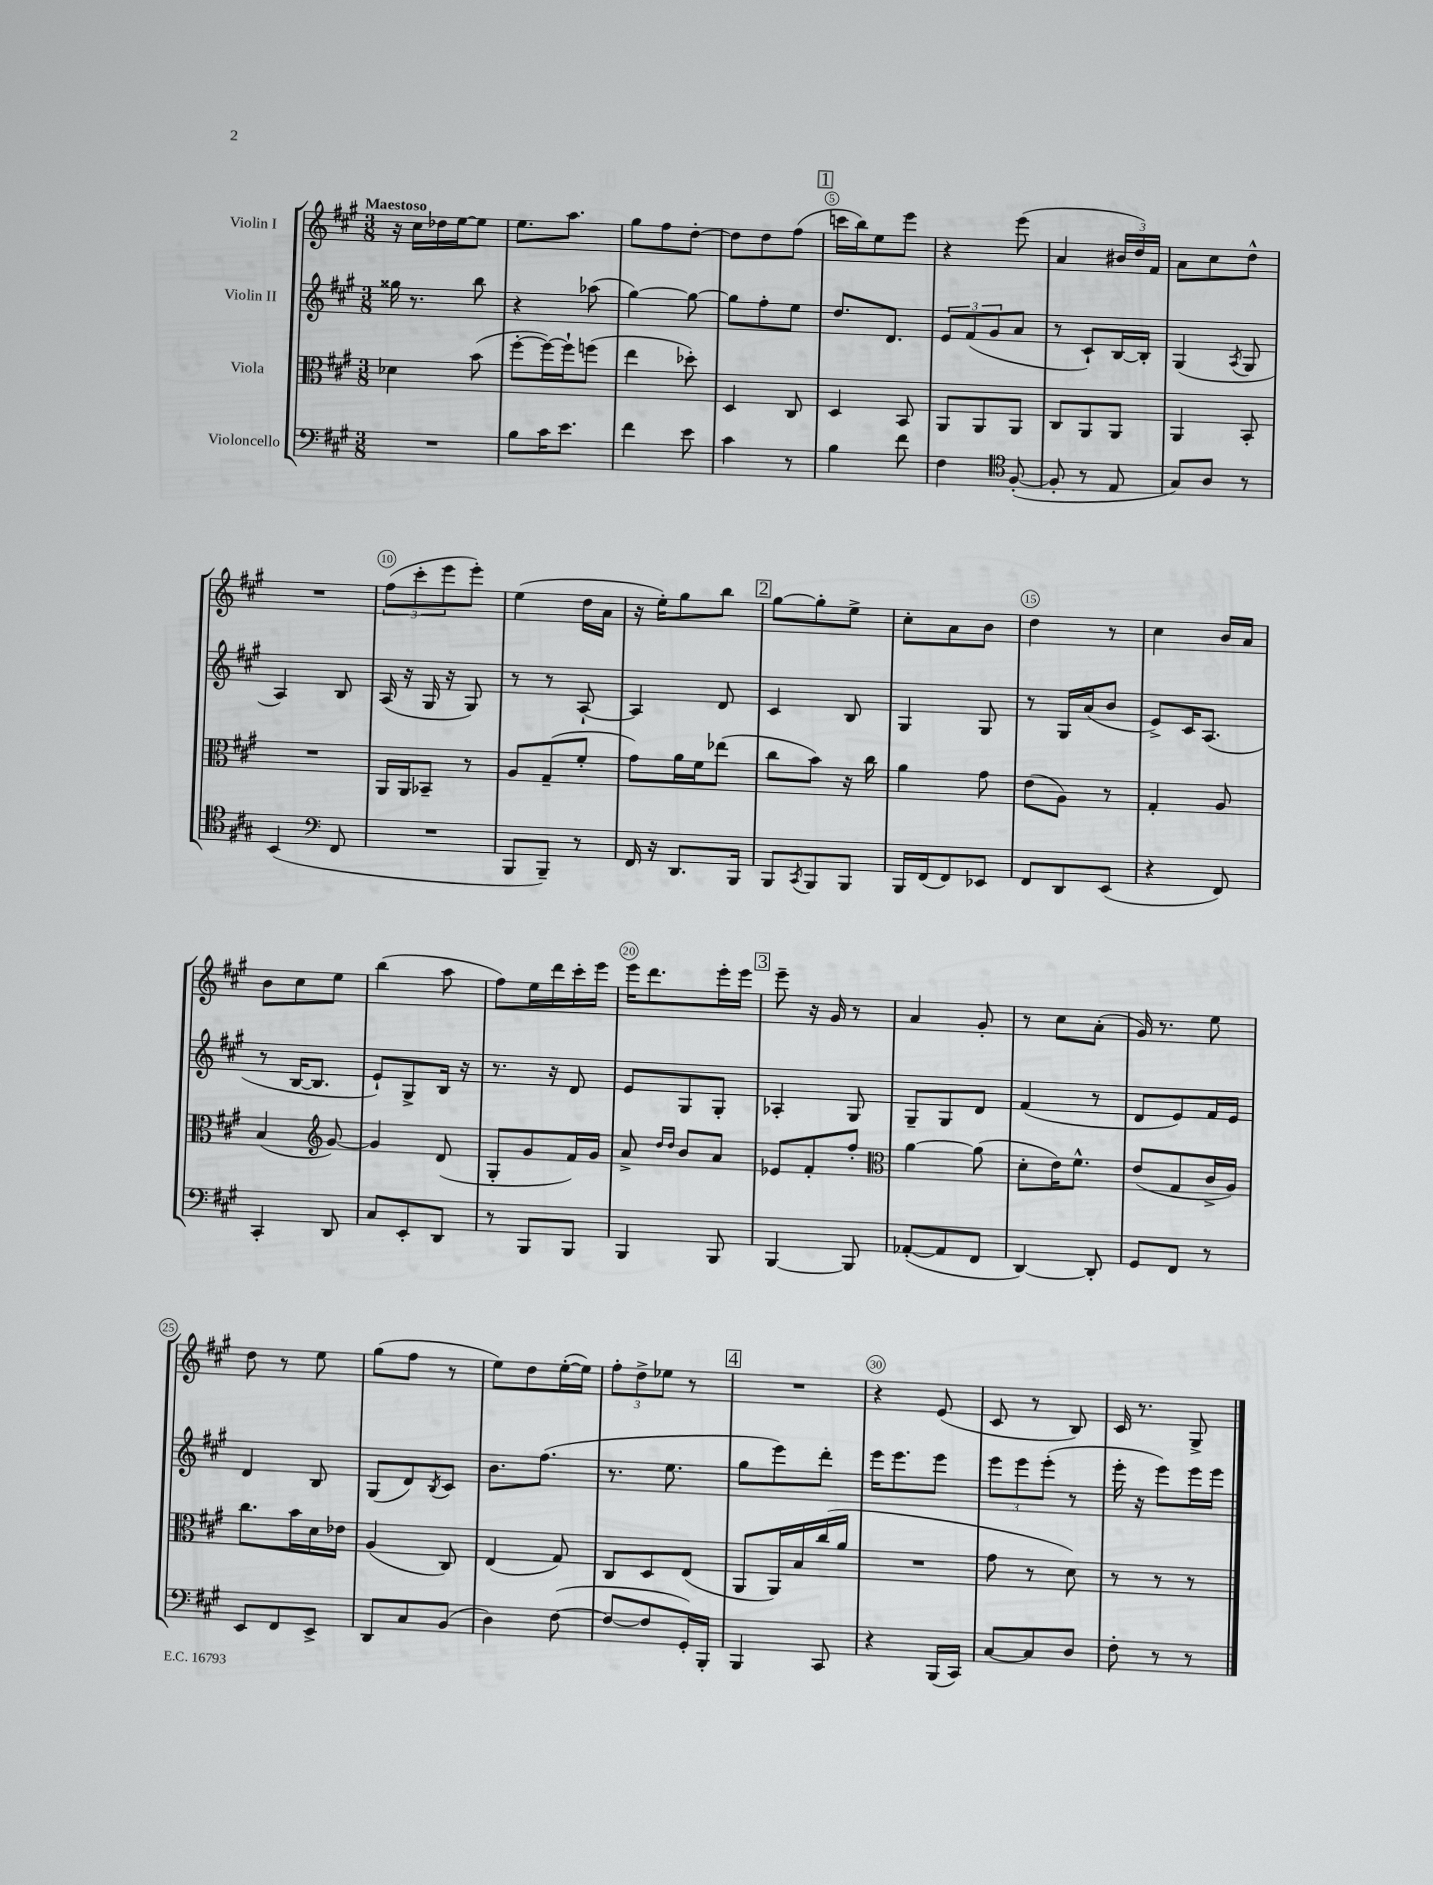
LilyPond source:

<<
\new StaffGroup <<
\new Staff = "s0" \with { instrumentName = "Violin I" } {
    \clef treble \key a \major \numericTimeSignature \time 3/8 \tempo "Maestoso"
    r16 cis''16 des''16 e''16~ e''8 |
    e''8. a''8. |
    gis''8 fis''8 d''8~-. |
    d''8 d''8 fis''8( |
    \mark \markup { \box "1" } c'''16 b''16) e''8 e'''8 |
    r4 e'''8( |
    a'4 \tuplet 3/2 { bis'16 d''16) fis'16 } |
    a'8 cis''8 d''8-^ |
    R4. |
    \tuplet 3/2 { fis''8( cis'''8-. e'''8 } e'''8-.) |
    e''4( d''16 a'16 |
    r16 e''16-.) gis''8 b''8 |
    \mark \markup { \box "2" } gis''8~ gis''8-. e''8-> |
    cis''8-. a'8 b'8 |
    d''4 r8 |
    cis''4 b'16 a'16 |
    b'8 cis''8 e''8 |
    b''4( a''8 |
    fis''8) e''16 d'''16 cis'''16-. e'''16 |
    e'''16 d'''8. e'''16-. e'''16 |
    \mark \markup { \box "3" } e'''8-- r16 gis'16 r8 |
    a'4 gis'8-. |
    r8 cis''8 a'8-.( |
    gis'16) r8. e''8 |
    d''8 r8 e''8 |
    gis''8( fis''8 r8 |
    e''8) d''8 e''16~-.( e''16) |
    \tuplet 3/2 { fis''8-. d''8-> ees''8 } r8 |
    \mark \markup { \box "4" } R4. |
    r4 e'8( |
    cis'8 r8 b8) |
    cis'16 r8. gis8-> \bar "|." |
}
\new Staff = "s1" \with { instrumentName = "Violin II" } {
    \clef treble \key a \major \numericTimeSignature \time 3/8
    gisis''16 r8. b''8 |
    r4 aes''8( |
    gis''4~) gis''8~ |
    gis''8 fis''8-. e''8 |
    \mark \markup { \box "1" } d''8. d'8. |
    \tuplet 3/2 { e'8 fis'8( gis'8 } a'8 |
    r8 cis'8-!) b16~ b16-. |
    gis4( \acciaccatura { a8 } gis8 |
    a4) b8 |
    a16( r16 gis16 r16 gis8) |
    r8 r8 a8~-! |
    a4 d'8 |
    \mark \markup { \box "2" } cis'4 b8 |
    gis4 gis8 |
    r8 gis16 a'16( b'8 |
    e'8->) cis'16 a8.( |
    r8 b16~ b8. |
    e'8-!) gis8-> b16 r16 |
    r8. r16 d'8 |
    e'8 gis8 gis8-. |
    \mark \markup { \box "3" } aes4-. gis8 |
    gis8-- gis8 d'8 |
    fis'4( r8 |
    d'8 e'8) fis'16 e'16 |
    d'4 b8 |
    gis8( d'8) \acciaccatura { b8 } cis'8 |
    b'8. fis''8.( |
    r8. e''8. |
    \mark \markup { \box "4" } gis''8 e'''8) d'''8-. |
    e'''16 e'''8. e'''8 |
    \tuplet 3/2 { e'''8 e'''8 e'''8-.( } r8 |
    e'''16-. r16 e'''8) e'''16 e'''16 \bar "|." |
}
\new Staff = "s2" \with { instrumentName = "Viola" } {
    \clef alto \key a \major \numericTimeSignature \time 3/8
    des'4 b'8( |
    fis''8~-. fis''16~) fis''16-! f''8( |
    e''4 des''8-.) |
    d4 cis8 |
    \mark \markup { \box "1" } d4 b,8 |
    a,8 a,8 a,8 |
    cis8 a,8 a,8 |
    a,4 b,8-. |
    R4. |
    a,16 a,16 bes,8-- r8 |
    a8 gis8--( fis'8-. |
    gis'8) a'16 fis'16 ees''8( |
    \mark \markup { \box "2" } cis''8 b'8) r16 cis''16 |
    a'4 gis'8 |
    e'8( a8) r8 |
    gis4-. a8 |
    b4( \clef treble gis'8~) |
    gis'4 d'8( |
    gis8-. gis'8 fis'16) gis'16 |
    a'8-> \grace { d''16 d''16 } b'8 a'8 |
    \mark \markup { \box "3" } ees'8 fis'8-. fis''8-. |
    \clef alto a'4~ a'8( |
    d'8-. e'16) fis'8.-^ |
    e'8( gis8 cis'16-> a16) |
    cis''8. b'16 d'16 ees'16 |
    a4( cis8) |
    e4( gis8) |
    cis8 d8 e8( |
    \mark \markup { \box "4" } a,8 a,16) b16 cis''16( a'16 |
    R4. |
    gis'8 r8 d'8) |
    r8 r8 r8 \bar "|." |
}
\new Staff = "s3" \with { instrumentName = "Violoncello" } {
    \clef bass \key a \major \numericTimeSignature \time 3/8
    R4. |
    b8 cis'16 e'8. |
    fis'4 e'8 |
    cis'4 r8 |
    \mark \markup { \box "1" } b4 fis'8 |
    fis4 \clef tenor fis8~-.( |
    fis8-. r8 e8 |
    gis8) a8 r8 |
    b,4( \clef bass fis,8 |
    R4. |
    b,,8 b,,8--) r8 |
    fis,16 r16 d,8. b,,16 |
    \mark \markup { \box "2" } b,,8 \acciaccatura { cis,8 } b,,8 b,,8 |
    b,,16 fis,16( fis,8) ees,8 |
    fis,8 d,8 e,8( |
    r4 fis,8) |
    cis,4-. d,8 |
    cis8 e,8-. d,8 |
    r8 b,,8 b,,8 |
    b,,4 b,,8 |
    \mark \markup { \box "3" } b,,4~ b,,8 |
    aes,8~-.( aes,8 fis,8 |
    d,4~) d,8-. |
    gis,8 fis,8 r8 |
    e,8 fis,8 e,8-> |
    d,8 cis8 b,8( |
    d4) fis8~( |
    fis8~ fis8 gis,16-.) b,,16-. |
    \mark \markup { \box "4" } b,,4 cis,8 |
    r4 b,,16( cis,16) |
    cis8~ cis8 d8 |
    fis8-. r8 r8 \bar "|." |
}
>>
>>
\layout { \context { \Score \override BarNumber.break-visibility = ##(#f #t #t) barNumberVisibility = #(every-nth-bar-number-visible 5) \override BarNumber.stencil = #(make-stencil-circler 0.1 0.3 ly:text-interface::print) } }
